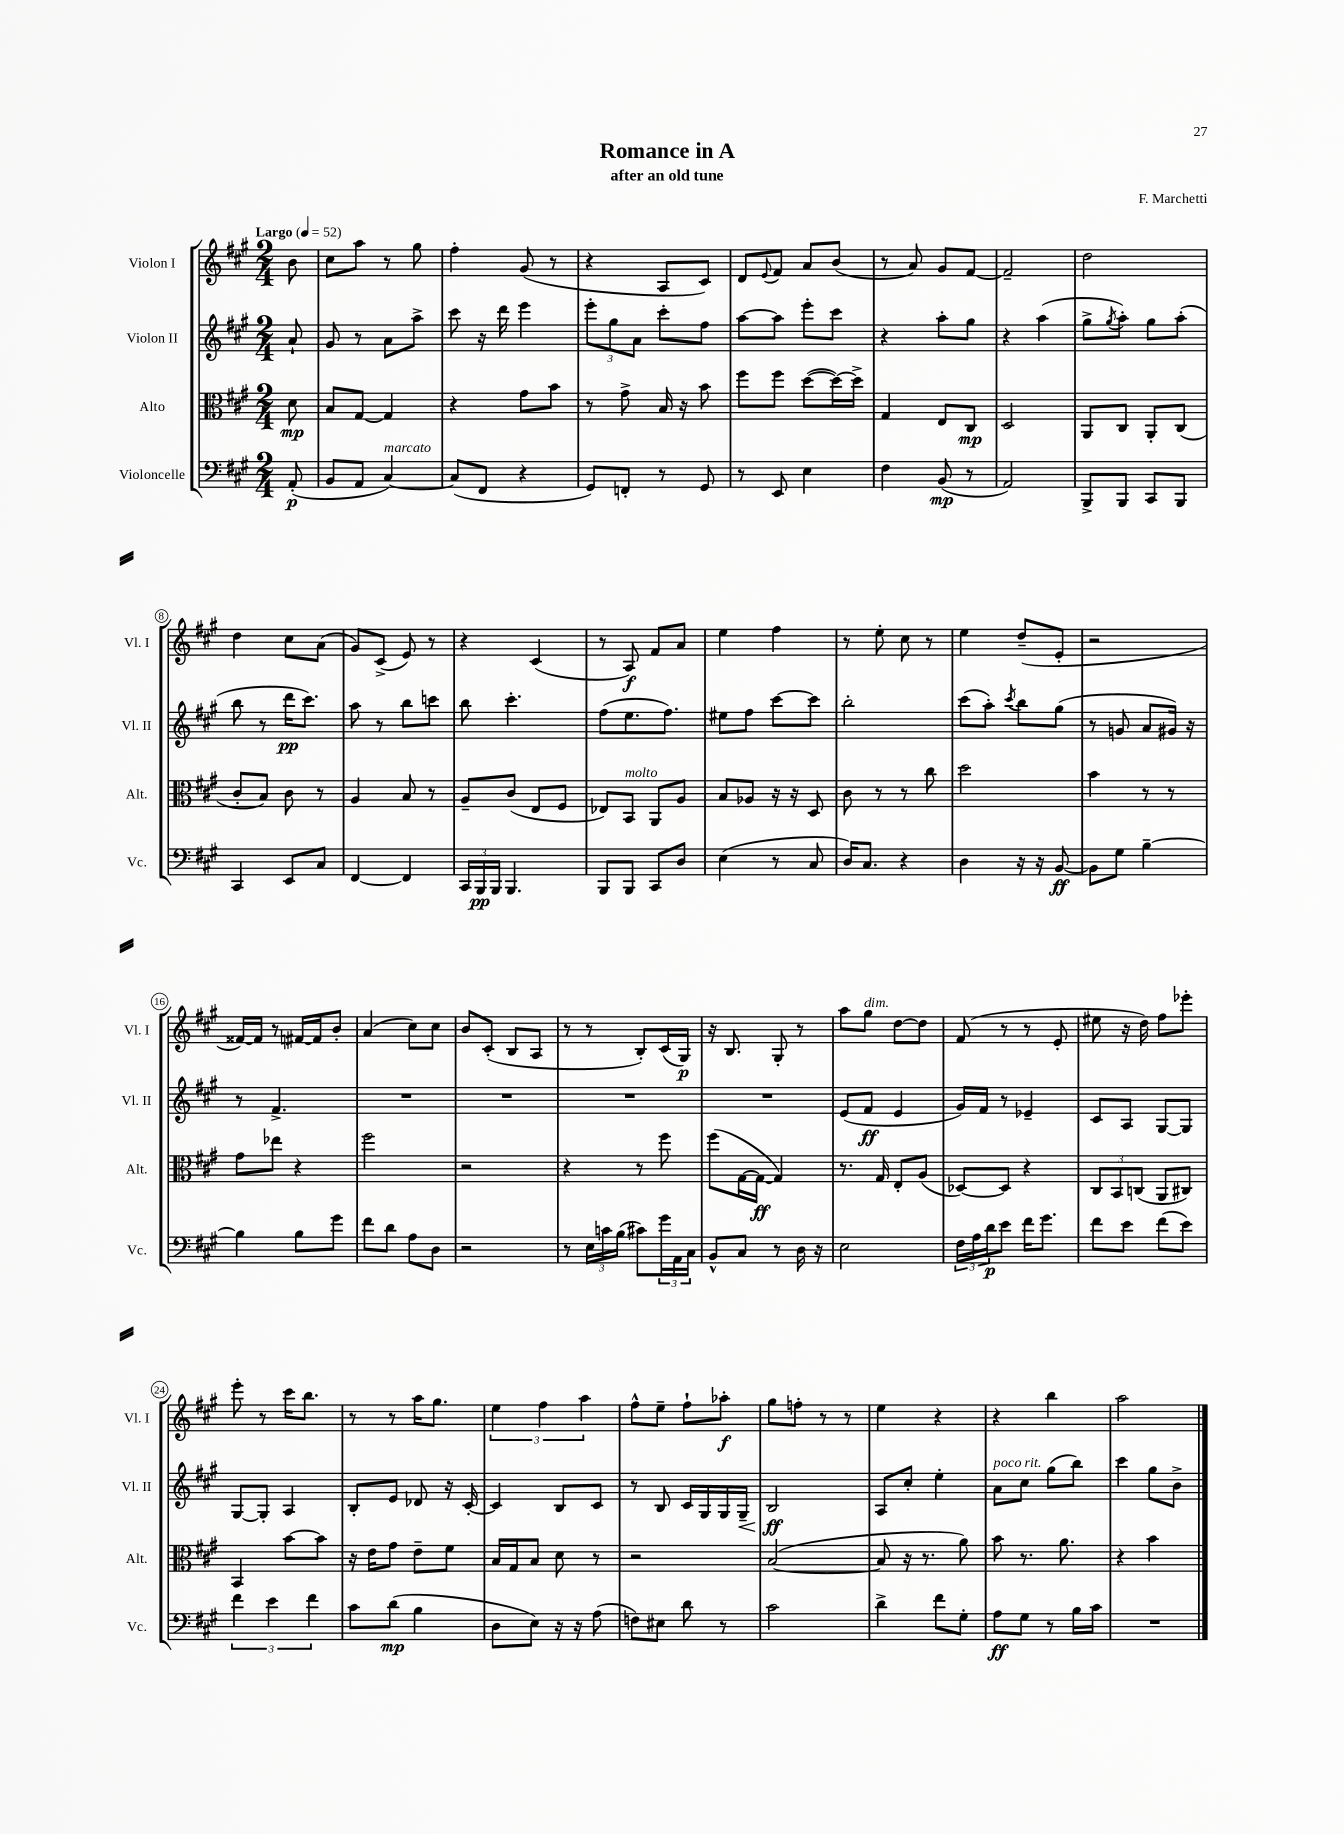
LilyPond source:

\header { title = "Romance in A" composer = "F. Marchetti" subtitle = "after an old tune" }
<<
\new StaffGroup <<
\new Staff = "s0" \with { instrumentName = "Violon I" shortInstrumentName = "Vl. I" } {
    \clef treble \key a \major \numericTimeSignature \time 2/4 \partial 8 \tempo "Largo" 4 = 52
    b'8 |
    cis''8 a''8 r8 gis''8 |
    fis''4-. gis'8( r8 |
    r4 a8 cis'8) |
    d'8 \appoggiatura { e'8 } fis'8 a'8 b'8( |
    r8 a'8) gis'8 fis'8~ |
    fis'2-- |
    d''2 |
    d''4 cis''8 a'8( |
    gis'8) cis'8->( e'8) r8 |
    r4 cis'4( |
    r8 a8\f) fis'8 a'8 |
    e''4 fis''4 |
    r8 e''8-. cis''8 r8 |
    e''4 d''8--( e'8-. |
    r2 |
    fisis'16~) fisis'16 r8 fis'16~ fis'16 b'8-. |
    a'4( cis''8) cis''8 |
    b'8 cis'8-.( b8 a8 |
    r8 r8 b8-.) cis'16( gis16\p) |
    r16 b8. gis8-. r8 |
    a''8 gis''8^\markup { \italic "dim." } d''8~ d''8 |
    fis'8( r8 r8 e'8-. |
    eis''8 r16 d''16) fis''8 ees'''8-. |
    e'''8-. r8 cis'''16 b''8. |
    r8 r8 a''16 gis''8. |
    \tuplet 3/2 { e''4 fis''4 a''4 } |
    fis''8-^ e''8-- fis''8-! aes''8-.\f |
    gis''8 f''8-. r8 r8 |
    e''4 r4 |
    r4 b''4 |
    a''2 \bar "|." |
}
\new Staff = "s1" \with { instrumentName = "Violon II" shortInstrumentName = "Vl. II" } {
    \clef treble \key a \major \numericTimeSignature \time 2/4 \partial 8
    a'8-! |
    gis'8 r8 a'8 a''8-> |
    cis'''8 r16 d'''16 e'''4 |
    \tuplet 3/2 { e'''8-. gis''8 a'8 } cis'''8-. fis''8 |
    a''8~ a''8 e'''8-. cis'''8 |
    r4 a''8-. gis''8 |
    r4 a''4( |
    gis''8-> \acciaccatura { gis''8 } a''8-.) gis''8 a''8-.( |
    b''8 r8 d'''16\pp cis'''8.) |
    a''8 r8 b''8 c'''8 |
    b''8 cis'''4.-. |
    fis''8( e''8. fis''8.) |
    eis''8 fis''8 cis'''8~ cis'''8 |
    b''2-. |
    cis'''8( a''8-.) \acciaccatura { cis'''8 } b''8 gis''8( |
    r8 g'8 a'8 gis'16) r16 |
    r8 fis'4.-> |
    R2 |
    R2 |
    R2 |
    R2 |
    e'8( fis'8\ff e'4 |
    gis'16) fis'16 r8 ees'4-- |
    cis'8 a8 gis8~ gis8 |
    gis8~ gis8-. a4 |
    b8-. e'8 des'8 r16 cis'16~-. |
    cis'4 b8 cis'8 |
    r8 b8 cis'16 gis16 gis16 gis16--\< |
    b2\ff\! |
    a8 cis''8-. e''4-. |
    a'8^\markup { \italic "poco rit." } cis''8 gis''8( b''8) |
    cis'''4 gis''8 b'8-> \bar "|." |
}
\new Staff = "s2" \with { instrumentName = "Alto" shortInstrumentName = "Alt." } {
    \clef alto \key a \major \numericTimeSignature \time 2/4 \partial 8
    d'8\mp |
    b8 gis8~ gis4 |
    r4 gis'8 b'8 |
    r8 gis'8-> b16 r16 b'8 |
    fis''8 fis''8 d''8~( d''16~) d''16-> |
    gis4 e8 cis8\mp |
    d2 |
    a,8 cis8 a,8-. cis8( |
    cis'8-. b8) cis'8 r8 |
    a4 b8 r8 |
    a8-- cis'8( e8 fis8 |
    ees8) b,8^\markup { \italic "molto" } a,8 a8 |
    b8 aes8 r16 r16 d8 |
    cis'8 r8 r8 cis''8 |
    d''2 |
    b'4 r8 r8 |
    gis'8 ees''8 r4 |
    fis''2 |
    r2 |
    r4 r8 fis''8 |
    fis''8( gis16~ gis16~\ff gis4) |
    r8. gis16 e8-. a8( |
    des8~) des8 r4 |
    \tuplet 3/2 { cis8 b,8 c8( } a,8 cis8) |
    b,4 b'8~ b'8 |
    r16 e'16 gis'8 e'8-- fis'8 |
    b16 gis16 b8 d'8 r8 |
    r2 |
    b2~( |
    b8 r16 r8. a'8) |
    b'8 r8. a'8. |
    r4 b'4 \bar "|." |
}
\new Staff = "s3" \with { instrumentName = "Violoncelle" shortInstrumentName = "Vc." } {
    \clef bass \key a \major \numericTimeSignature \time 2/4 \partial 8
    a,8-.\p( |
    b,8 a,8 cis4~^\markup { \italic "marcato" }) |
    cis8( fis,8 r4 |
    gis,8) f,8-. r8 gis,8 |
    r8 e,8 e4 |
    fis4 b,8\mp( r8 |
    a,2) |
    b,,8-> b,,8 cis,8 b,,8 |
    cis,4 e,8 cis8 |
    fis,4~ fis,4 |
    \tuplet 3/2 { cis,16 b,,16\pp b,,16 } b,,4. |
    b,,8 b,,8 cis,8 d8 |
    e4( r8 cis8 |
    d16) cis8. r4 |
    d4 r16 r16 b,8~\ff |
    b,8 gis8 b4~-- |
    b4 b8 gis'8 |
    fis'8 d'8 a8 d8 |
    r2 |
    r8 \tuplet 3/2 { e16 c'16 b16( } cis'8) \tuplet 3/2 { gis'16 a,16 cis16 } |
    b,8-^ cis8 r8 d16 r16 |
    e2 |
    \tuplet 3/2 { fis16 a16 d'16\p } e'8 fis'16 gis'8. |
    fis'8 e'8 fis'8( e'8) |
    \tuplet 3/2 { fis'4 e'4 fis'4 } |
    cis'8 d'8\mp( b4 |
    d8 e8) r16 r16 a8( |
    f8) eis8 d'8 r8 |
    cis'2 |
    d'4-> fis'8 gis8-. |
    a8\ff gis8 r8 b16 cis'16 |
    R2 \bar "|." |
}
>>
>>
\layout { \context { \Score \override BarNumber.stencil = #(make-stencil-circler 0.1 0.3 ly:text-interface::print) } }
